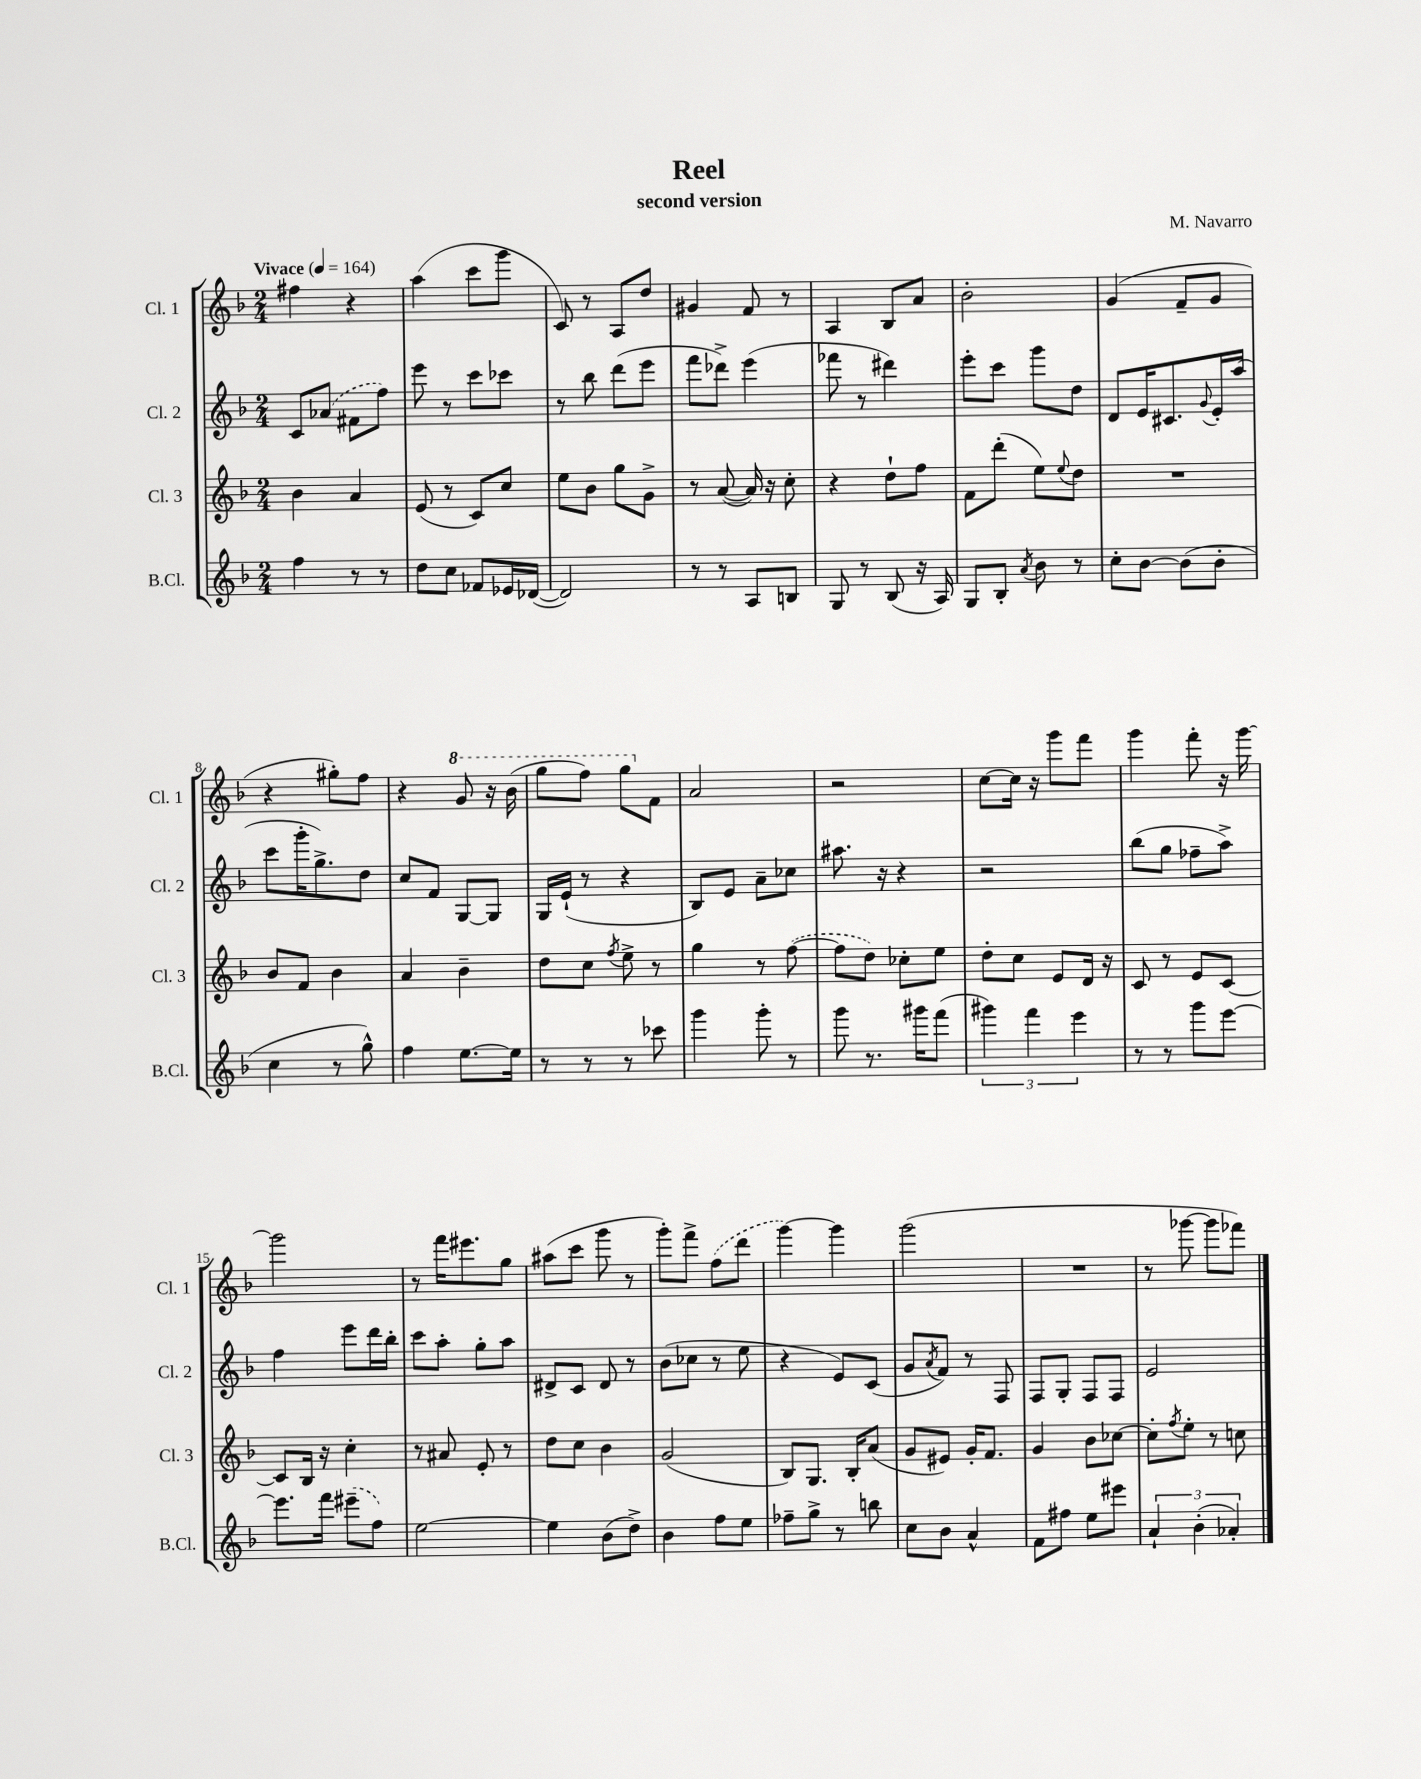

**kern	**kern	**kern	**kern
*part4	*part3	*part2	*part1
*staff4	*staff3	*staff2	*staff1
*I"B.Cl.	*I"Cl. 3	*I"Cl. 2	*I"Cl. 1
*I'B.Cl.	*I'Cl. 3	*I'Cl. 2	*I'Cl. 1
*clefG2	*clefG2	*clefG2	*clefG2
*k[b-]	*k[b-]	*k[b-]	*k[b-]
*M2/4	*M2/4	*M2/4	*M2/4
*MM164	*MM164	*MM164	*MM164
=1	=1	=1	=1
!	!	!	!LO:TX:a:B:t=Vivace
4ff\	4b-\	8c/L	4ff#X\
.	.	(8a-X/J	.
8r	4a/	8f#X\L	4r
8r	.	8ff\J)	.
=2	=2	=2	=2
8dd\L	(8e/	8eee\	(4aa\
8cc\J	8r	8r	.
8f-X/L	8c/L)	8ccc\L	8ccc\L
16e-X/L	8cc/J	8ccc-X\J	8ggg\J
([16d-X/JJ	.	.	.
=3	=3	=3	=3
2d-/])	8ee\L	8r	8c/)
.	8b-\J	8bb-\	8r
.	8gg\L	(8ddd\L	8A/L
.	8g^\J	8eee\J	8dd/J
=4	=4	=4	=4
8r	8r	8fff\L	4g#X/
8r	([8a/	8ddd-X^\J)	.
8A/L	16a/])	(4eee\	8f/
.	16r	.	.
8Bn/J	8cc'\	.	8r
=5	=5	=5	=5
8G/	4r	8fff-X\	4A/
8r	.	8r	.
(8B-/	8dd`\L	4ddd#X\)	8B-/L
16r	8ff\J	.	8a/J
16A/)	.	.	.
=6	=6	=6	=6
8G/L	8f\L	8eee'\L	2b-'\
8B-'/J	(8ddd'\J	8ccc\J	.
8qa/	.	.	.
8b-\	8ee\L)	8ggg\L	.
.	8qqee/	.	.
8r	8dd\J	8dd\J	.
=7	=7	=7	=7
8cc'\L	2r	8d/L	(4g/
[8b-\J	.	16e/K	.
.	.	8.c#X/	.
(8b-\L]	.	.	8f~/L
.	.	8qqg/	.
8b-'\J	.	16e'/L	8g/J
.	.	(16aa/JJ	.
!!LO:LB:g=z
=8	=8	=8	=8
4cc\	8b-/L	8ccc\L	4r
.	8f/J	16ggg'\K	.
.	.	8.gg^\)	.
8r	4b-\	.	8gg#X'\L)
8gg^^\)	.	8dd\J	8ff\J
=9	=9	=9	=9
4ff\	4a/	8cc/L	4r
.	.	8f/J	.
*	*	*	*8va
[8.ee\L	4b-~\	[8G/L	8gg/
.	.	8G/J]	16r
16ee\Jk]	.	.	(16bb-\
=10	=10	=10	=10
8r	8dd\L	16G/LL	8ggg\L
.	.	(16e`/JJ	.
8r	8cc\J	8r	8fff\J)
.	8qff/	.	.
8r	8ee^\	4r	8ggg\L
*	*	*	*X8va
8ccc-X\	8r	.	8f\J
=11	=11	=11	=11
4ggg\	4gg\	8B-/L)	2a/
.	.	8e/J	.
8ggg'\	8r	8a~\L	.
8r	([8ff\	8cc-X\J	.
=12	=12	=12	=12
8ggg\	8ff\L]	8.aa#X\	2r
8.r	8dd\J)	.	.
.	.	16r	.
.	8cc-X'\L	4r	.
16ggg#X\KL	.	.	.
(8fff\J	8ee\J	.	.
=13	=13	=13	=13
6ggg#X\)	8dd'\L	2r	[8cc\L
.	8cc\J	.	16cc\Jk]
6fff\	.	.	.
.	.	.	16r
.	8e/L	.	8ggg\L
6eee\	.	.	.
.	16d/Jk	.	8fff\J
.	16r	.	.
=14	=14	=14	=14
8r	8c/	(8bb-\L	4ggg\
8r	8r	8gg\J	.
8ggg\L	8e/L	8ff-X~\L	8fff'\
[8eee\J	[8c/J	8aa^\J)	16r
.	.	.	[16ggg\
!!LO:LB:g=z
=15	=15	=15	=15
8.eee\L]	8c/L]	4ff\	2ggg\]
.	16B-/Jk	.	.
16fff\Jk	16r	.	.
(8eee#X~\L	4cc'\	8eee\L	.
8ff\J)	.	16ddd\L	.
.	.	16bb-'\JJ	.
=16	=16	=16	=16
[2ee\	8r	8ccc\L	8r
.	8a#X/	8aa'\J	16fff\KL
.	.	.	8.eee#X\
.	8e'/	8gg'\L	.
.	8r	8aa\J	8gg\J
=17	=17	=17	=17
4ee\]	8dd\L	8d#X^/L	(8aa#X\L
.	8cc\J	8c/J	8ccc\J
(8b-\L	4b-\	8d#/	8ggg\
8dd^\J)	.	8r	8r
=18	=18	=18	=18
4b-\	(2g/	(8b-\L	8ggg'\L)
.	.	8cc-X\J	8fff^\J
8ff\L	.	8r	(8ff\L
8ee\J	.	8ee\	8ddd\J
=19	=19	=19	=19
8ff-X~\L	8B-/L)	4r	[4ggg\)
8gg^\J	8.G/J	.	.
8r	.	8e/L)	4ggg\]
.	16B-'/KL	.	.
8bbn\	(8a/J	(8c/J	.
=20	=20	=20	=20
8cc\L	8g/L	8g/L	(2ggg\
.	.	8qa/	.
8b-\J	8e#X/J)	8f/J)	.
4a^^/	16g'/KL	8r	.
.	8.f/J	.	.
.	.	8F/	.
=21	=21	=21	=21
8f\L	4g/	8F/L	2r
8ff#X\J	.	8G'/J	.
8ee\L	8b-\L	8F/L	.
8eee#X\J	[8cc-X\J	8F/J	.
=22	=22	=22	=22
6a`/	8cc-'\L]	2e/	8r
.	8qff/	.	.
.	8ee'\J	.	[8ggg-X\
(6b-'\	.	.	.
.	8r	.	8ggg-\L]
6a-X'/)	.	.	.
.	8ccn\	.	8fff-X\J)
==	==	==	==
*-	*-	*-	*-
